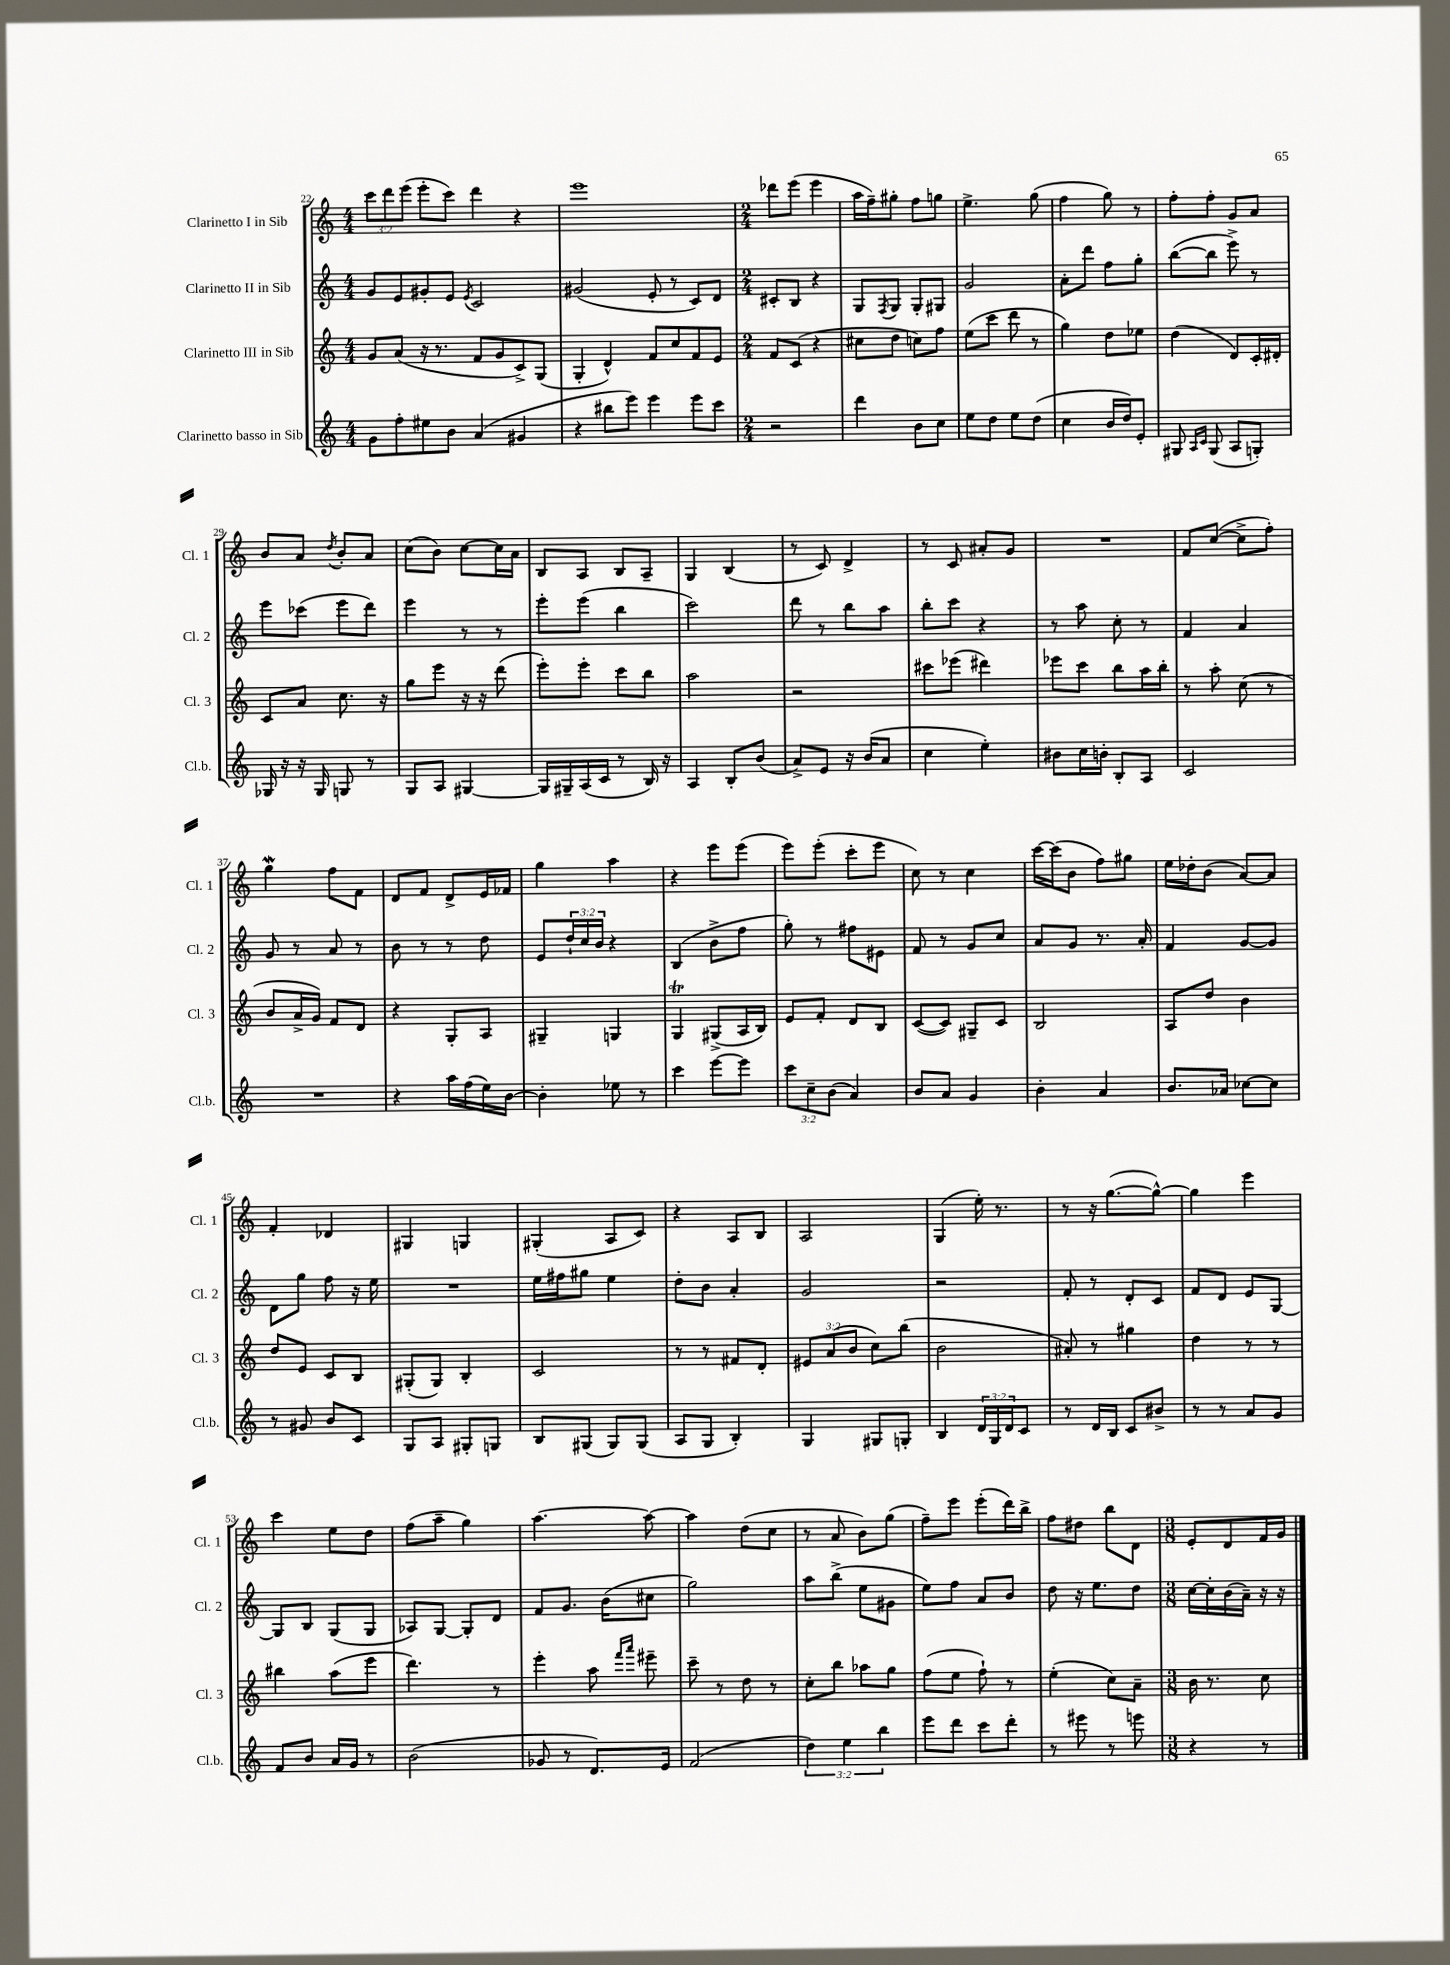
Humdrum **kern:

**kern	**kern	**kern	**kern
*part4	*part3	*part2	*part1
*staff4	*staff3	*staff2	*staff1
*I"Clarinetto basso in Sib	*I"Clarinetto III in Sib	*I"Clarinetto II in Sib	*I"Clarinetto I in Sib
*I'Cl.b.	*I'Cl. 3	*I'Cl. 2	*I'Cl. 1
*clefG2	*clefG2	*clefG2	*clefG2
*k[]	*k[]	*k[]	*k[]
*M4/4	*M4/4	*M4/4	*M4/4
=22	=22	=22	=22
8g\L	8g/L	8g/L	12ccc\L
.	.	.	12ddd\
8ff'\	(8a/J	8e/	.
.	.	.	(12eee\J
8ee#X\	16r	8g#X'/	8eee'\L
.	8.r	.	.
8b\J	.	8e/J	8ccc\J)
.	.	8qe/	.
(4a/	8f/L	2c/	4ddd\
.	8g/	.	.
4g#X/	8c^/)	.	4r
.	(8G/J	.	.
=23	=23	=23	=23
4r	4G'/	(2g#X/	1eee
8bb#X\L	4d^^/)	.	.
8eee\J)	.	.	.
4eee\	8f/L	8e'/	.
.	8cc/	8r	.
8eee\L	8f/	8c/L)	.
8ccc\J	8e/J	8d/J	.
=24	=24	=24	=24
*M2/4	*M2/4	*M2/4	*M2/4
2r	8f/L	8c#X'/L	8ddd-X\L
.	(8c/J	8B/J	(8eee\J
.	4r	4r	4eee\
=25	=25	=25	=25
4ddd\	8cc#X\L	8G/L	16aa\LL
.	.	.	16ff~\J)
.	.	8qF/	.
.	8dd\J	8G/J	8gg#X'\J
8b\L	8ccn\L)	8G'/L	8ff\L
8cc\J	8ff\J	8G#X/J	8ggn\J
=26	=26	=26	=26
8ee\L	(8ee\L	2g/	4.ee^\
8dd\J	8ccc\J	.	.
8ee\L	8ddd\	.	.
(8dd\J	8r	.	(8gg\
=27	=27	=27	=27
4cc\	4gg\)	8a'\L	4ff\
.	.	8ddd\J	.
16b/LL	8dd\L	8ff\L	8gg\)
16dd/J)	.	.	.
8e'/J	8ee-X\J	8gg'\J	8r
=28	=28	=28	=28
8G#X/	(4dd\	([8bb\L	8ff'\L
16qqA/LL	.	.	.
16qqc/JJ	.	.	.
(8G#/	.	8bb\J]	8ff'\J
8A/L	8d/L)	8eee^\)	8g/L
8Gn'/J)	16c'/L	8r	8a/J
.	16d#X'/JJ	.	.
!!LO:LB:g=z
=29	=29	=29	=29
16G-X/	8c/L	8eee\L	8b/L
16r	.	.	.
16r	8a/J	(8ccc-X\J	8a/J
16G-/	.	.	.
.	.	.	8qdd/
8Gn/	8.cc\	8eee\L	8b'/L
8r	.	8ddd\J)	8a/J
.	16r	.	.
=30	=30	=30	=30
8G/L	8gg\L	4eee\	(8cc\L
8A/J	8eee\J	.	8b\J)
[4G#X/	16r	8r	[8cc\L
.	16r	.	.
.	(8ddd\	8r	16cc\L]
.	.	.	16a\JJ
=31	=31	=31	=31
16G#/LL]	8eee'\L)	8eee'\L	8B/L
16G#X~/	.	.	.
(16A/	8eee'\J	(8eee\J	8A/J
16c/JJ	.	.	.
8r	8ccc\L	4bb\	8B/L
16B/)	8bb\J	.	8A~/J
16r	.	.	.
=32	=32	=32	=32
4A/	2aa\	2ccc\)	4G/
8B'/L	.	.	(4B/
(8b/J	.	.	.
=33	=33	=33	=33
8a^/L)	2r	8ddd\	8r
8e/J	.	8r	8c/)
16r	.	8bb\L	4d^/
(16b/KL	.	.	.
8a/J	.	8aa\J	.
=34	=34	=34	=34
4cc\	8ccc#X\L	8bb'\L	8r
.	(8eee-X\J	8ccc\J	8c/
4ee'\)	4ddd#X\)	4r	8a#X'/L
.	.	.	8g/J
=35	=35	=35	=35
8b#X\L	8eee-X\L	8r	2r
16cc\L	8ccc\J	8aa\	.
16bn'\JJ	.	.	.
8B'/L	8bb\L	8cc'\	.
8A/J	16aa\L	8r	.
.	16bb'\JJ	.	.
=36	=36	=36	=36
2c/	8r	4f/	8f/L
.	8aa'\	.	([8cc/J
.	(8cc\	4a/	8cc^\L]
.	8r	.	8ff'\J)
!!LO:LB:g=z
=37	=37	=37	=37
2r	8b/L	8g/	4ggW\
.	16a^/L	8r	.
.	16g/JJ)	.	.
.	8f/L	8a/	8ff\L
.	8d/J	8r	8f\J
=38	=38	=38	=38
4r	4r	8b\	8d/L
.	.	8r	8f/J
16aa\LL	8G'/L	8r	8d^/L
(16ff\	.	.	.
16ee\)	8A/J	8dd\	16e/L
[16b\JJ	.	.	16f-X/JJ
=39	=39	=39	=39
4b'\]	4G#X~/	8e/L	4gg\
.	.	24dd`/L	.
.	.	24cc/	.
.	.	24b/JJ	.
8ee-X\	4Gn/	4r	4aa\
8r	.	.	.
=40	=40	=40	=40
4ccc\	4GT/	(4B/	4r
[8eee\L	(8G#X^/L	8b^\L	8eee\L
8eee\J]	16A/L	8ff\J	(8eee\J
.	16B/JJ)	.	.
=41	=41	=41	=41
12ccc\L	8e/L	8gg'\)	8eee\L)
12cc~\	.	.	.
.	8f'/J	8r	(8eee'\J
(12b\J	.	.	.
4a/)	8d/L	8ff#X\L	8ccc'\L
.	8B/J	8e#X\J	8eee\J
=42	=42	=42	=42
8b/L	([8c/L	8f/	8cc\)
8a/J	8c/J])	8r	8r
4g/	8G#X~/L	8g/L	4cc\
.	8c/J	8cc/J	.
=43	=43	=43	=43
4b'\	2B/	8a/L	[16ccc\LL
.	.	.	(16ccc\J]
.	.	8g/J	8b\J
4a/	.	8.r	8ff\L)
.	.	.	8gg#X\J
.	.	16a'/	.
=44	=44	=44	=44
8.b/L	8A/L	4f/	16ee\LL
.	.	.	16dd-X'\J
.	8dd/J	.	(8b\J
16a-X/Jk	.	.	.
[8cc-X\L	4b\	[8g/L	[8a/L)
8cc-\J]	.	8g/J]	8a/J]
!!LO:LB:g=z
=45	=45	=45	=45
8r	8dd/L	8d\L	4f'/
8g#X/	8e/J	8gg\J	.
8b/L	8c/L	8ff\	4d-X/
8c/J	8B/J	16r	.
.	.	16ee\	.
=46	=46	=46	=46
8G/L	(8G#X'/L	2r	4G#X/
8A/J	8G#/J)	.	.
8G#X'/L	4B'/	.	4Gn/
8Gn/J	.	.	.
=47	=47	=47	=47
8B/L	2c/	16ee\LL	(4G#X'/
.	.	16ff#X\J	.
(8G#X/J	.	8gg#X\J	.
8G#/L)	.	4ee\	8A/L
(8G#/J	.	.	8c/J)
=48	=48	=48	=48
8A/L	8r	8dd'\L	4r
8G/J	8r	8b\J	.
4B'/)	8f#X/L	4a'/	8A/L
.	8d'/J	.	8B/J
=49	=49	=49	=49
4G/	12e#X/L	2g/	2A/
.	(12a/	.	.
.	12b/J	.	.
8G#X/L	8cc\L)	.	.
8Gn'/J	(8bb\J	.	.
=50	=50	=50	=50
4B/	2b\	2r	(4G/
24d/LL	.	.	16ee'\)
24G/	.	.	.
.	.	.	8.r
24d/J	.	.	.
8c/J	.	.	.
=51	=51	=51	=51
8r	8a#X'/)	8f'/	8r
16d/LL	8r	8r	16r
16B/JJ	.	.	([8.gg\L
8c/L	4gg#X\	8d'/L	.
8b#X^/J	.	8c/J	8gg^^\J_)
=52	=52	=52	=52
8r	4dd\	8f/L	4gg\]
8r	.	8d/J	.
8a/L	8r	8e/L	4eee\
8g/J	8r	[8G/J	.
!!LO:LB:g=z
=53	=53	=53	=53
8f/L	4bb#X\	8G/L]	4ccc\
8b/J	.	8B/J	.
16a/LL	(8aa\L	(8G/L	8ee\L
16g/JJ	.	.	.
8r	8eee\J	8G/J	8dd\J
=54	=54	=54	=54
(2b\	4.ddd\)	8A-X/L)	(8ff\L
.	.	[8G/J	8aa~\J
.	.	8G'/L]	4gg\)
.	8r	8d/J	.
=55	=55	=55	=55
8g-X/	4eee'\	8f/L	[4.aa\
8r	.	8.g/J	.
8.d/L)	8aa\	.	.
.	.	(16b\KL	.
.	16qqfff/LL	.	.
.	16qqaaa/JJ	.	.
.	8eee#X~\	8cc#X\J	8aa\_
16e/Jk	.	.	.
=56	=56	=56	=56
(2f/	8ccc~\	2gg\)	4aa\]
.	8r	.	.
.	8dd\	.	(8dd\L
.	8r	.	8cc\J
=57	=57	=57	=57
6dd\)	8cc'\L	8aa\L	8r
.	8bb\J	(8bb^\J	8a/
6ee\	.	.	.
.	8aa-X\L	8ee\L	8b\L)
6bb\	.	.	.
.	8gg\J	8g#X\J	(8gg\J
=58	=58	=58	=58
8eee\L	(8ff\L	8ee\L)	8ff~\L)
8ddd\J	8ee\J	8ff\J	8eee\J
8ccc\L	8ff`\)	8a/L	(8eee'\L
8ddd'\J	8r	8b/J	16ddd\L)
.	.	.	16bb^\JJ
=59	=59	=59	=59
8r	(4ee'\	8dd\	8ff\L
8eee#X\	.	16r	8dd#X\J
.	.	8.ee\L	.
8r	8cc\L)	.	8bb\L
8eeen\	8a~\J	8dd\J	8d\J
=60	=60	=60	=60
*M3/8	*M3/8	*M3/8	*M3/8
4r	16b\	[16cc\LL	8e'/L
.	8.r	16cc'\]	.
.	.	(16b\	8d/
.	.	16a~\JJ)	.
8r	8cc\	16r	16f/L
.	.	16r	16g/JJ
==	==	==	==
*-	*-	*-	*-
